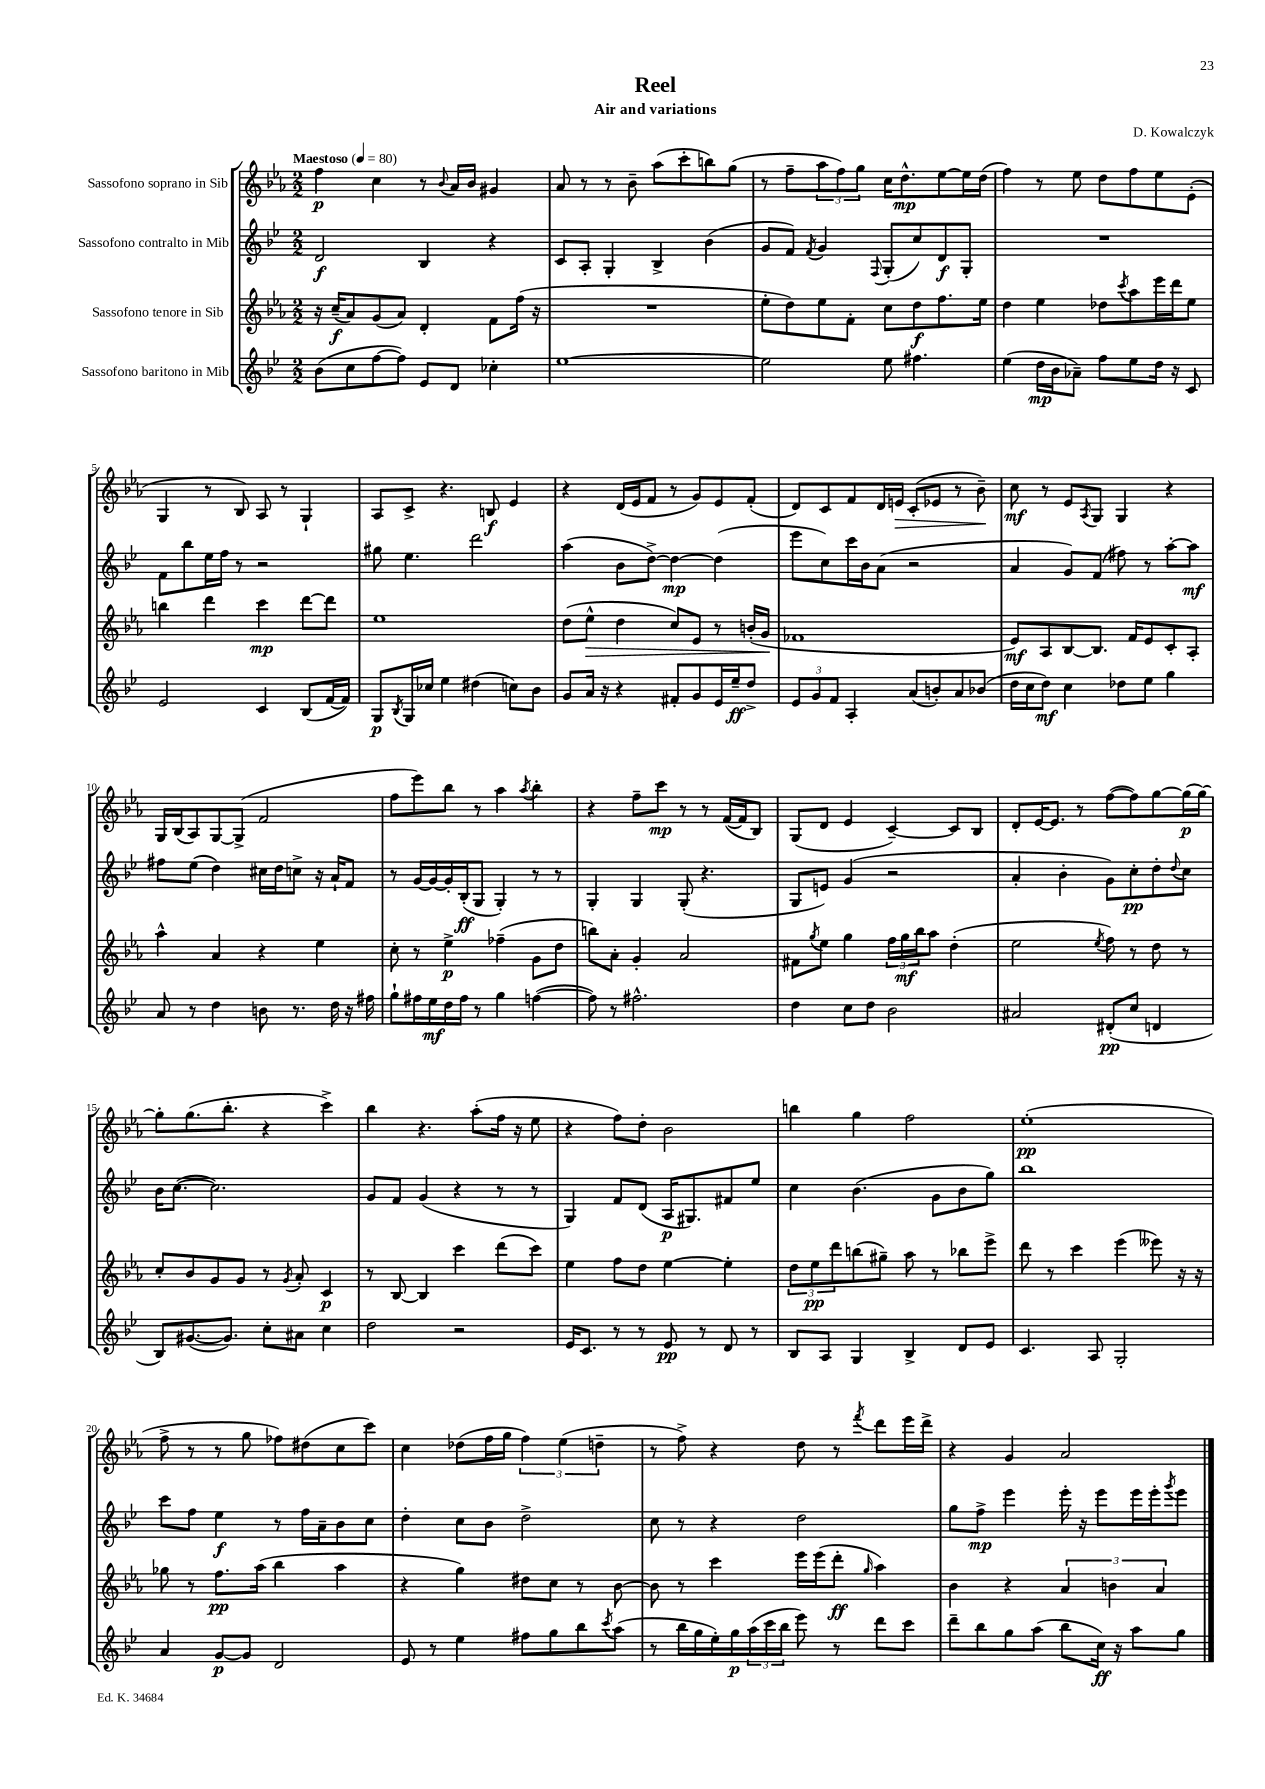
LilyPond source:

\header { title = "Reel" composer = "D. Kowalczyk" subtitle = "Air and variations" }
<<
\new StaffGroup <<
\new Staff = "s0" \with { instrumentName = "Sassofono soprano in Sib" } {
    \clef treble \key ees \major \numericTimeSignature \time 2/2 \tempo "Maestoso" 4 = 80
    f''4\p c''4 r8 \appoggiatura { bes'8 } aes'16 bes'16 gis'4 |
    aes'8 r8 r8 bes'8-- aes''8( c'''8-. b''8) g''8( |
    r8 f''8-- \tuplet 3/2 { aes''8 f''8) g''8 } c''16 d''8.-^\mp ees''8~ ees''16 d''16( |
    f''4) r8 ees''8 d''8 f''8 ees''8 ees'8-.( |
    g4 r8 bes8) aes8 r8 g4-! |
    aes8 c'8-> r4. b8\f ees'4 |
    r4 d'16( ees'16 f'8 r8 g'8) ees'8 f'8-.( |
    d'8) c'8 f'8 d'16 e'16\> c'8-.( ees'8 r8 bes'8--\!) |
    c''8\mf r8 ees'8 \acciaccatura { aes8 } g8 g4 r4 |
    g16 bes16( aes8) g8~ g8->( f'2 |
    f''8 ees'''8) bes''8 r8 aes''4 \acciaccatura { aes''8 } bes''4-. |
    r4 f''8-- c'''8\mp r8 r8 f'16~( f'16 bes8) |
    g8( d'8 ees'4 c'4~--) c'8 bes8 |
    d'8-. ees'16~ ees'8. r8 f''8~( f''8) g''8~ g''16\p( g''16~) |
    g''8-. g''8.( bes''8.-. r4 c'''4->) |
    bes''4 r4. aes''8-.( f''16 r16 ees''8 |
    r4 f''8) d''8-. bes'2 |
    b''4 g''4 f''2 |
    ees''1-.\pp( |
    f''8-> r8 r8 g''8 fes''8) dis''8( c''8 c'''8) |
    c''4 des''8( f''16 g''16 \tuplet 3/2 { f''4) ees''4( d''4-- } |
    r8 f''8->) r4 d''8 r8 \acciaccatura { f'''8 } d'''8 ees'''16 d'''16-> |
    r4 g'4 aes'2 \bar "|." |
}
\new Staff = "s1" \with { instrumentName = "Sassofono contralto in Mib" } {
    \clef treble \key bes \major \numericTimeSignature \time 2/2
    d'2\f bes4 r4 |
    c'8 a8-. g4-. bes4-> bes'4( |
    g'8 f'8) \acciaccatura { f'8 } g'4 \appoggiatura { f8 } g8-.( c''8) d'8\f g8-. |
    R1 |
    f'8 bes''8 ees''16 f''16 r8 r2 |
    gis''8 ees''4. d'''2 |
    a''4( bes'8 d''8~->) d''4~\mp d''4( |
    ees'''8 c''8) c'''16 bes'16 a'8( r2 |
    a'4 g'8) f'8( fis''8) r8 a''8~-. a''8\mf |
    fis''8 ees''8( d''4) cis''16 d''16 c''8-> r16 a'16-! f'8 |
    r8 g'16~ g'16~ g'16-. bes16-.\ff( g8 g4-.) r8 r8 |
    g4-. g4 g8-.( r4. |
    g8 e'8) g'4( r2 |
    a'4-. bes'4-. g'8) c''8-.\pp d''8-. \appoggiatura { d''8 } c''8 |
    bes'16 c''8.~( c''2.) |
    g'8 f'8 g'4( r4 r8 r8 |
    g4) f'8 d'8( a16\p gis8.) fis'8 ees''8 |
    c''4 bes'4.( g'8 bes'8 g''8) |
    bes''1 |
    c'''8 f''8 ees''4\f r8 f''16 a'16-- bes'8 c''8 |
    d''4-. c''8 bes'8 d''2-> |
    c''8 r8 r4 d''2 |
    g''8 f''8->\mp ees'''4 ees'''16-. r16 ees'''8 ees'''16 ees'''16-. \acciaccatura { g'''8 } ees'''8 \bar "|." |
}
\new Staff = "s2" \with { instrumentName = "Sassofono tenore in Sib" } {
    \clef treble \key ees \major \numericTimeSignature \time 2/2
    r16 c''16--\f( aes'8) g'8( aes'8) d'4-. f'8 f''16( r16 |
    R1 |
    ees''8-. d''8) ees''8 f'8-. c''8 d''8\f f''8. ees''16 |
    d''4 ees''4 des''8 \acciaccatura { c'''8 } aes''8 ees'''16 d'''16 ees''8 |
    b''4 d'''4 c'''4\mp d'''8~ d'''8 |
    ees''1 |
    d''8( ees''8-^\> d''4 c''8) ees'8 r8 b'16-.( g'16\! |
    fes'1 |
    ees'8\mf) aes8 bes8~ bes8. f'16 ees'8 c'8-. aes8-. |
    aes''4-^ aes'4 r4 ees''4 |
    c''8-. r8 ees''4->\p fes''4--( g'8 d''8 |
    b''8) aes'8-. g'4-. aes'2 |
    fis'8 \acciaccatura { g''8 } ees''8 g''4 \tuplet 3/2 { f''16 g''16\mf bes''16 } aes''8 d''4-.( |
    ees''2 \acciaccatura { ees''8 } f''8) r8 d''8 r8 |
    c''8-. bes'8 g'8 g'8 r8 \acciaccatura { g'8 } aes'8-. c'4\p |
    r8 bes8~ bes4 c'''4 d'''8( c'''8) |
    ees''4 f''8 d''8 ees''4~ ees''4-. |
    \tuplet 3/2 { d''8 ees''8\pp d'''8 } b''8( gis''8--) aes''8 r8 bes''8 ees'''8-> |
    d'''8 r8 c'''4 ees'''4( eeses'''8) r16 r16 |
    ges''8 r8 f''8.\pp aes''16( bes''4 aes''4 |
    r4 g''4) dis''8 c''8 r8 bes'8~ |
    bes'8 r8 c'''4 ees'''16 ees'''16( d'''8-.\ff \grace { g''16 } aes''4) |
    bes'4 r4 \tuplet 3/2 { aes'4 b'4 aes'4 } \bar "|." |
}
\new Staff = "s3" \with { instrumentName = "Sassofono baritono in Mib" } {
    \clef treble \key bes \major \numericTimeSignature \time 2/2
    bes'8( c''8 f''8~ f''8) ees'8 d'8 ces''4-. |
    ees''1~ |
    ees''2 ees''8 fis''4. |
    ees''4( d''16\mp bes'16 aes'8--) f''8 ees''8 d''16 r16 c'8 |
    ees'2 c'4 bes8( f'16~ f'16) |
    g8\p \acciaccatura { bes8 } g16 ces''16 ees''4 dis''4( c''8) bes'8 |
    g'8 a'16 r16 r4 fis'8-. g'8 ees'16 ees''16--\ff d''8-> |
    \tuplet 3/2 { ees'8 g'8 f'8 } a4-. a'8( b'8-.) a'8 bes'8( |
    d''16 c''16 d''8\mf) c''4 des''8 ees''8 g''4 |
    a'8 r8 d''4 b'8 r8. d''16 r16 fis''16 |
    g''8-! fis''16 ees''16\mf d''16 fis''16 r8 g''4 f''4~( |
    f''8) r8 fis''2.-^ |
    d''4 c''8 d''8 bes'2 |
    ais'2 dis'8-.\pp( c''8 d'4 |
    bes8) gis'8.~( gis'8.) c''8-. ais'8 c''4 |
    d''2 r2 |
    ees'16 c'8. r8 r8 ees'8\pp r8 d'8 r8 |
    bes8 a8 g4 bes4-> d'8 ees'8 |
    c'4. a8 g2-. |
    a'4 g'8~\p g'8 d'2 |
    ees'8 r8 ees''4 fis''8 g''8 bes''8 \acciaccatura { c'''8 } a''8( |
    r8 bes''16 g''16 ees''16-.) g''16\p \tuplet 3/2 { a''16( c'''16 bes''16 } ees'''8) r8 d'''8 c'''8 |
    d'''8-- bes''8 g''8 a''8( bes''8 c''16\ff) r16 a''8 g''8 \bar "|." |
}
>>
>>
